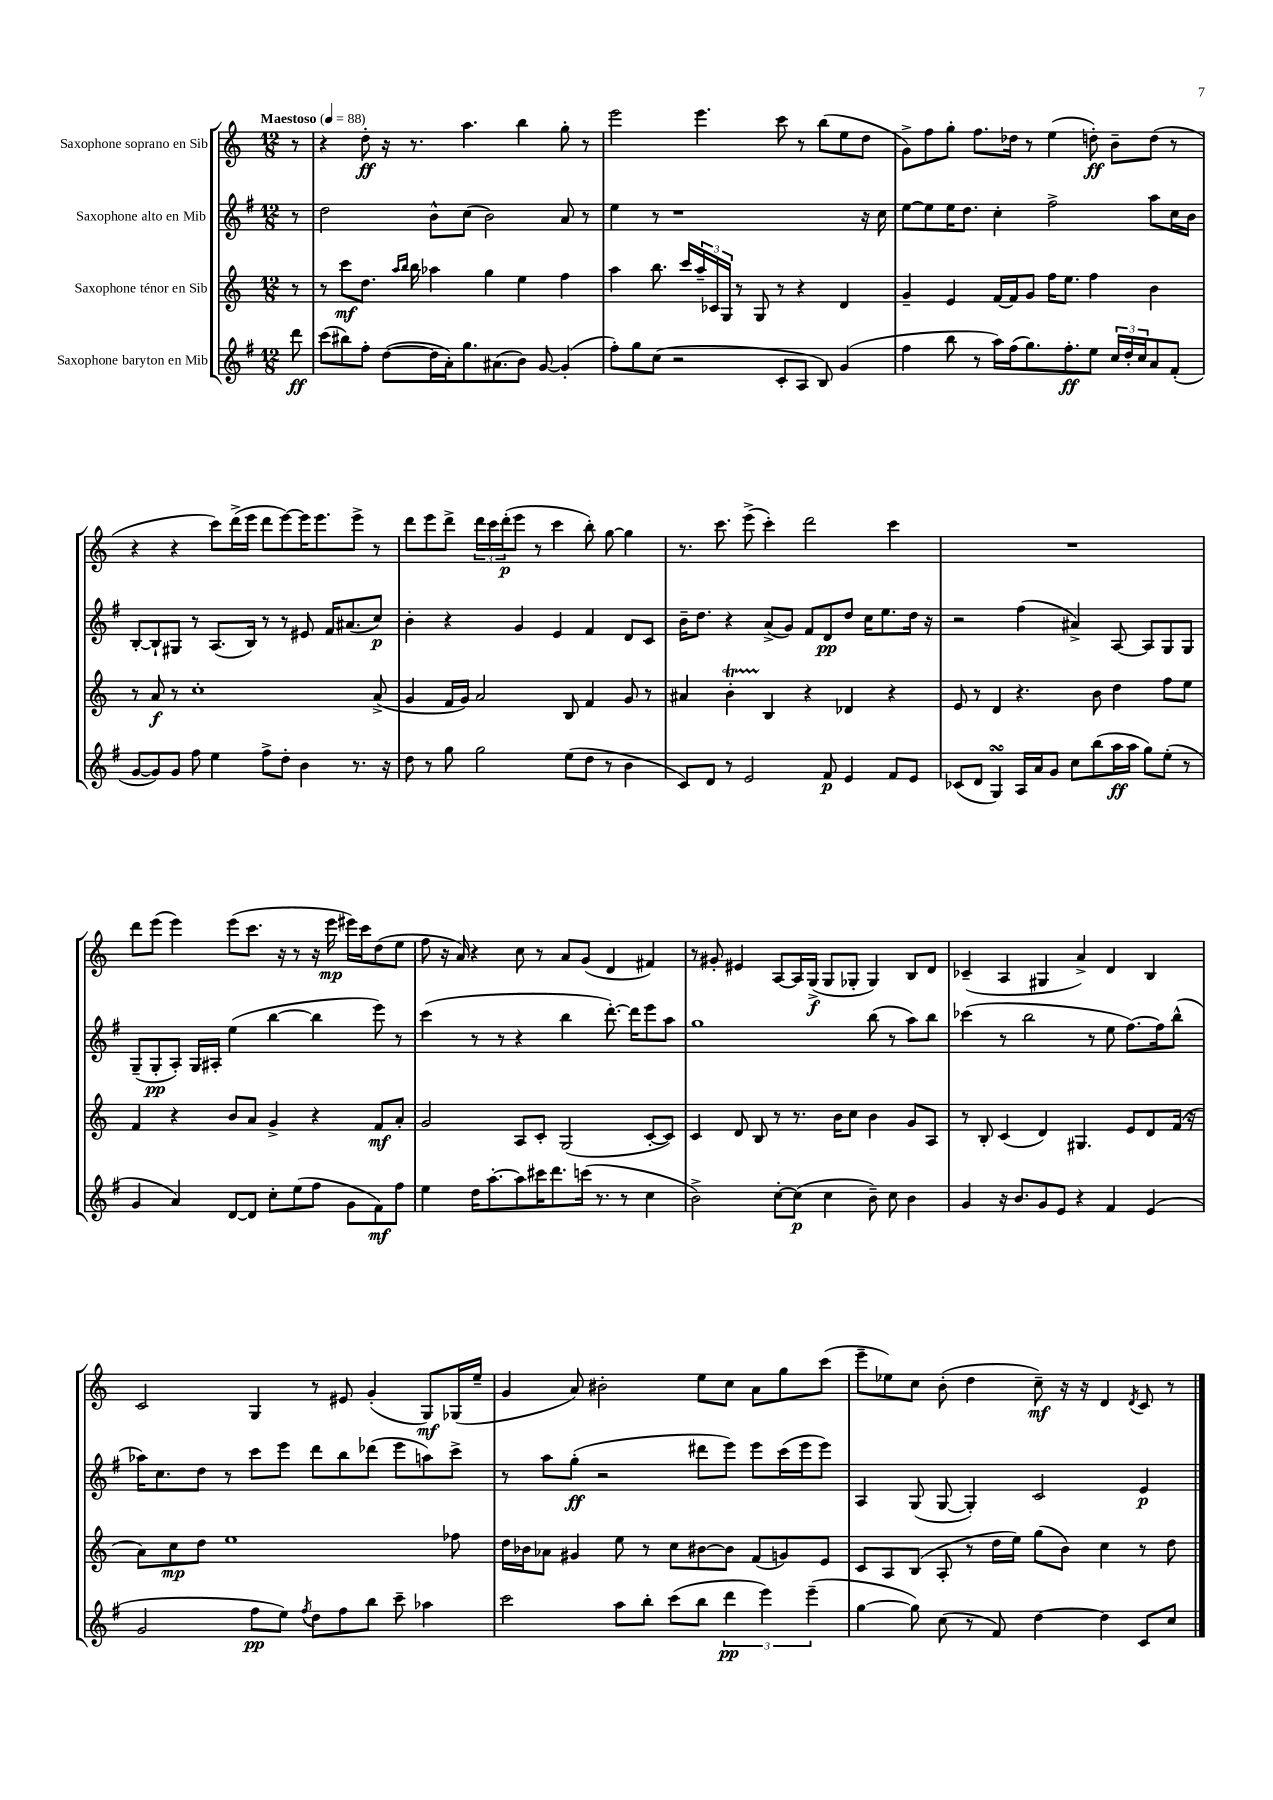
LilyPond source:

<<
\new StaffGroup <<
\new Staff = "s0" \with { instrumentName = "Saxophone soprano en Sib" } {
    \clef treble \key c \major \numericTimeSignature \time 12/8 \partial 8 \tempo "Maestoso" 4 = 88
    r8 |
    r4 d''8-.\ff r16 r8. a''4. b''4 g''8-. r8 |
    e'''2 e'''4. c'''8 r8 b''8( e''8 d''8 |
    g'8->) f''8 g''8-. f''8. des''16 r8 e''4( d''8-.\ff) b'8-- d''8( r8 |
    r4 r4 c'''8) d'''16->( e'''16 d'''8 e'''8~) e'''16 e'''8. e'''8-> r8 |
    d'''8 e'''8 d'''8-> \tuplet 3/2 { d'''16 c'''16 d'''16-.\p( } e'''8 r8 c'''4 b''8-.) g''8~ g''4 |
    r8. c'''8. e'''8->( c'''4-.) d'''2 c'''4 |
    R1. |
    d'''8 e'''8( e'''4) e'''8( c'''8. r16 r8 r16 e'''16\mp eis'''16) c'''16 d''8( e''8 |
    f''8 r16 a'16) r4 c''8 r8 a'8 g'8( d'4 fis'4) |
    r8 gis'8-. eis'4 a8~ a16 g16->\f( g8 ges8-. ges4) b8 d'8 |
    ces'4--( a4 gis4 a'4->) d'4 b4 |
    c'2 g4 r8 eis'8 g'4-.( g8\mf) ges16( e''16-- |
    g'4 a'8) bis'2-. e''8 c''8 a'8 g''8 c'''8( |
    e'''8-- ees''8) c''8 b'8-.( d''4 c''8--\mf) r16 r16 d'4 \acciaccatura { d'8 } c'8 r8 \bar "|." |
}
\new Staff = "s1" \with { instrumentName = "Saxophone alto en Mib" } {
    \clef treble \key g \major \numericTimeSignature \time 12/8 \partial 8
    r8 |
    d''2 b'8-^ c''8( b'2) a'8 r8 |
    e''4 r8 r1 r16 c''16 |
    e''8~ e''8 e''16 d''8. c''4-. fis''2-> a''8 c''16 b'16 |
    b8~-. b8-! gis8 r8 a8.( b16) r8 r8 eis'8 fis'16 ais'8.( c''8\p) |
    b'4-. r4 g'4 e'4 fis'4 d'8 c'8 |
    b'16-- d''8. r4 a'8->( g'8) fis'8 d'8\pp d''8 c''16 e''8. d''16 r16 |
    r2 fis''4( ais'4->) a8~ a8 g8 g8 |
    g8--( g8-.\pp a8-.) g16 ais16-. e''4( b''4~ b''4 e'''8) r8 |
    c'''4( r8 r8 r4 b''4 d'''8.~-.) d'''16 e'''8 a''8 |
    g''1 b''8( r8 a''8) b''8 |
    ces'''4( r8 b''2 r8 e''8 fis''8.~) fis''16 b''8-^( |
    aes''16) c''8. d''8 r8 c'''8 e'''8 d'''8 b''8 des'''8( e'''8 a''8) c'''8-> |
    r8 a''8 g''8-.\ff( r2 dis'''8 e'''8) e'''8 c'''16( e'''16 e'''8) |
    a4 g8( g8~ g4-.) c'2 e'4\p \bar "|." |
}
\new Staff = "s2" \with { instrumentName = "Saxophone ténor en Sib" } {
    \clef treble \key c \major \numericTimeSignature \time 12/8 \partial 8
    r8 |
    r8 c'''8\mf d''8. \grace { a''16 b''16 } b''16 aes''4 g''4 e''4 f''4 |
    a''4 b''8. c'''16 \tuplet 3/2 { a''16-- ces'16 g16 } r8 g8 r8 r4 d'4 |
    g'4-- e'4 f'16~ f'16 g'8 f''16 e''8. f''4 b'4 |
    r8 a'8\f r8 c''1-. a'8->( |
    g'4 f'16 g'16) a'2 b8 f'4 g'8 r8 |
    ais'4 b'4-.\startTrillSpan b4\stopTrillSpan r4 des'4 r4 |
    e'8 r8 d'4 r4. b'8 d''4 f''8 e''8 |
    f'4 r4 b'8 a'8 g'4-> r4 f'8\mf a'8-. |
    g'2 a8 c'8-. g2( c'8~-. c'8) |
    c'4 d'8 b8 r8 r8. b'16 c''8 b'4 g'8 a8 |
    r8 b8-. c'4( d'4) gis4. e'8 d'8 f'16( r16 |
    a'8) c''8\mp d''8 e''1 fes''8 |
    d''16 bes'16 aes'8 gis'4 e''8 r8 c''8 bis'8~ bis'8 f'8( g'8) e'8 |
    c'8 a8 b8( a8-. r8 d''16 e''16) g''8( b'8) c''4 r8 d''8 \bar "|." |
}
\new Staff = "s3" \with { instrumentName = "Saxophone baryton en Mib" } {
    \clef treble \key g \major \numericTimeSignature \time 12/8 \partial 8
    d'''8\ff |
    c'''8( bis''8) fis''8-. d''8~( d''16 a'16-.) g''8. ais'8.( b'8) g'8~ g'4-.( |
    fis''8-.) g''8 c''8( r2 c'8-. a8 b8) g'4( |
    fis''4 b''8 r8 a''16) fis''16( g''8.) fis''8.-.\ff e''8 \tuplet 3/2 { c''16 d''16-. c''16 } a'8 fis'8-.( |
    g'8~ g'8) g'8 fis''8 e''4 fis''8-> d''8-. b'4 r8. r16 |
    d''8 r8 g''8 g''2 e''8( d''8 r8 b'4 |
    c'8) d'8 r8 e'2 fis'8\p e'4 fis'8 e'8 |
    ces'8( d'8 g4\turn) a16 a'16 g'8 c''8 b''8( a''16\ff a''16 g''8) e''8-.( r8 |
    g'4 a'4) d'8~ d'8 c''8-. e''8( fis''8 g'8 fis'8\mf) fis''8 |
    e''4 d''16 a''8.~-. a''8 cis'''16 d'''8. c'''16( r8. r8 c''4 |
    b'2->) c''8~-. c''8\p( c''4 b'8--) c''8 b'4 |
    g'4 r16 b'8. g'8 e'8 r4 fis'4 e'4( |
    g'2 fis''8\pp e''8) \acciaccatura { fis''8 } d''8 fis''8 b''8 c'''8-- aes''4 |
    c'''2 a''8 b''8-. c'''8( b''8 \tuplet 3/2 { d'''4\pp e'''4) e'''4--( } |
    g''4~ g''8) c''8( r8 fis'8) d''4~ d''4 c'8 c''8 \bar "|." |
}
>>
>>
\layout { \context { \Score \remove "Bar_number_engraver" } }
